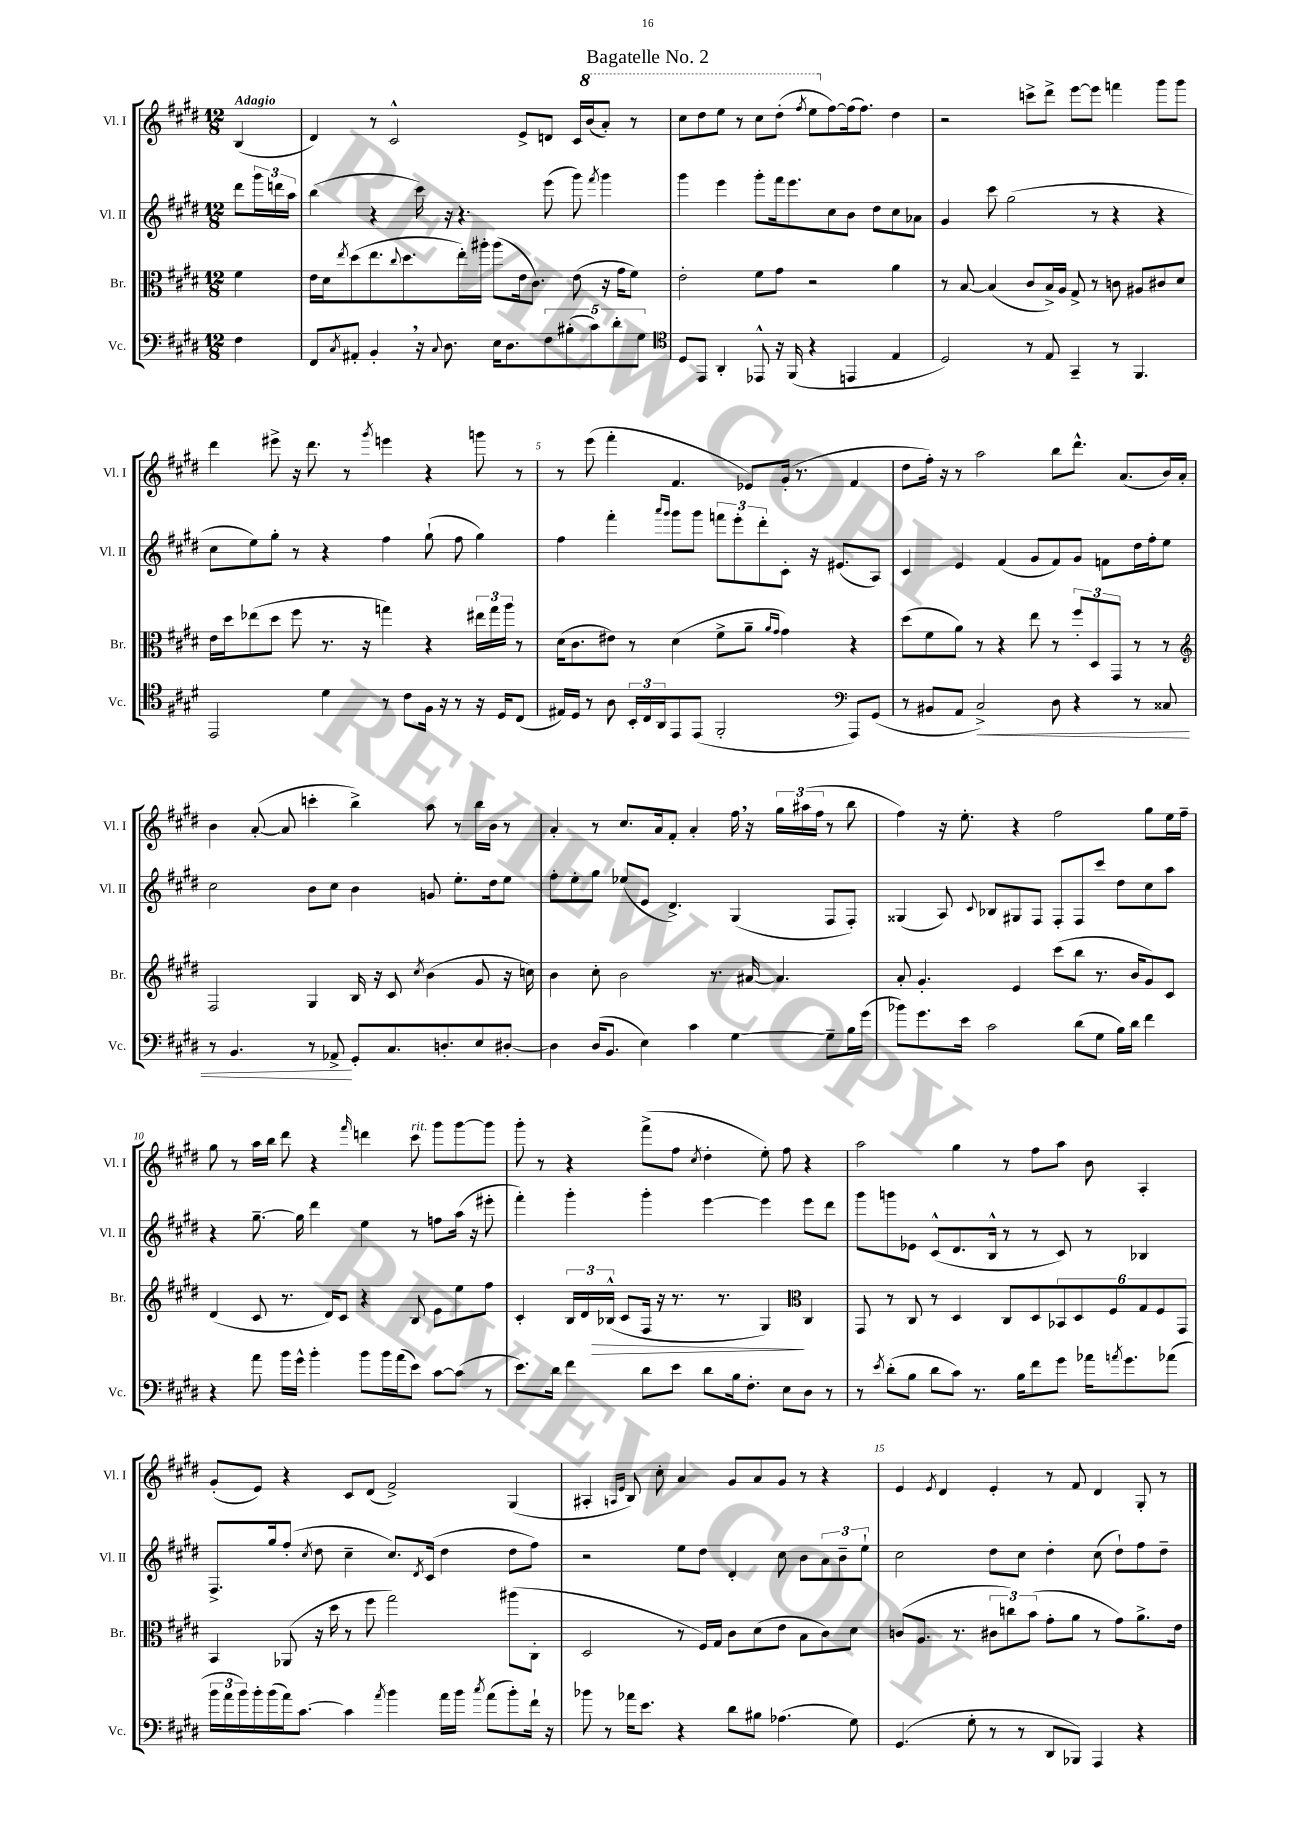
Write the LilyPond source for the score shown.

\header { title = "Bagatelle No. 2" }
<<
\new StaffGroup <<
\new Staff = "s0" \with { instrumentName = "Vl. I" shortInstrumentName = "Vl. I" } {
    \clef treble \key e \major \numericTimeSignature \time 12/8 \partial 4 \tempo "Adagio"
    b4( |
    dis'4) r8 cis'2-^ e'8-> d'8 cis'16 \ottava #1 b''16( a''8-.) r8 |
    cis'''8 dis'''8 e'''8 r8 cis'''8 dis'''8-.( \acciaccatura { fis'''8 } e'''8 \ottava #0 fis''8~) fis''16( fis''8.) dis''4 |
    r2 c'''8-> dis'''8-> e'''8~ e'''8 f'''4 gis'''8 gis'''8 |
    dis'''4 eis'''8-> r16 dis'''8. r8 \acciaccatura { gis'''8 } e'''4 r4 g'''8 r8 |
    r8 e'''8( fis'''4-. fis'4. ees'8) gis'16-.( r8. fis'4 |
    dis''8 fis''16-.) r16 r8 a''2 b''8 dis'''8.-^ a'8.( b'16) a'16-. |
    b'4 a'8~-.( a'8 c'''4-. b''4->) a''8 r8 b''16 b'16 r8 |
    a'4-. r8 cis''8. a'16 fis'8-. a'4-. fis''16 \breathe r16 \tuplet 3/2 { gis''16 ais''16( fis''16 } r8 b''8 |
    fis''4) r16 e''8.-. r4 fis''2 gis''8 e''16 fis''16-- |
    gis''8 r8 a''16 b''16 dis'''8 r4 \grace { fis'''16 } d'''4 cis'''8^\markup { \italic "rit." } gis'''8 gis'''8~ gis'''8 |
    gis'''8-. r8 r4 fis'''8->( fis''8 \acciaccatura { cis''8 } dis''4-. e''8-.) fis''8 r4 |
    a''2 gis''4 r8 fis''8 a''8 b'8 a4-. |
    gis'8-.( e'8) r4 cis'8 dis'8( fis'2->) gis4( |
    ais4-. \grace { a16 e'16 } b8) cis''8-. a'4 gis'8 a'8 gis'8 r8 r4 |
    e'4 \acciaccatura { e'8 } dis'4 e'4-. r8 fis'8 dis'4 gis8-. r8 \bar "|." |
}
\new Staff = "s1" \with { instrumentName = "Vl. II" shortInstrumentName = "Vl. II" } {
    \clef treble \key e \major \numericTimeSignature \time 12/8 \partial 4
    dis'''8 \tuplet 3/2 { gis'''16 d'''16 a''16 } |
    b''4( r4 cis'''16) r16 r4. e'''8( gis'''8) \acciaccatura { fis'''8 } gis'''4 |
    gis'''4 e'''4 gis'''8-. fis'''16 e'''8. cis''8 b'8 dis''8 cis''8 aes'8 |
    gis'4 cis'''8 gis''2( r8 r4 r4 |
    cis''8 e''8) gis''8-. r8 r4 fis''4 gis''8-!( fis''8 gis''4) |
    fis''4 fis'''4-. \grace { a'''16 gis'''16 } gis'''8 gis'''8 \tuplet 3/2 { f'''8 e'''8-. dis'''8-. } cis'8-. r16 eis'8.( a8) |
    cis'4 e'4 fis'4( gis'8 fis'8) gis'8 f'8 dis''16 fis''16-. e''8 |
    cis''2 b'8 cis''8 b'4 g'8 e''8.-. dis''16 e''8 |
    fis''8-. e''8-. gis''8 ees''8( e'8 dis'4.->) gis4( fis8 fis8-.) |
    gisis4( a8) \appoggiatura { cis'8 } bes8 gis8 fis8 fis8-. fis8 cis'''8 dis''8 cis''8 a''8 |
    r4 gis''8.~-- gis''16 dis'''4 e''4 r8 f''8 a''16( r16 eis'''8-. |
    fis'''4-.) gis'''4-. gis'''4-. e'''4~ e'''4 e'''8 dis'''8 |
    gis'''8 g'''8 ees'8 cis'8-^( dis'8. b16-^ r8 r8 cis'8) r8 bes4 |
    fis8.-> gis''16 fis''8-.( \acciaccatura { cis''8 } dis''8 cis''4-- cis''8.) \acciaccatura { dis'8 } cis'16( dis''4 dis''8 fis''8) |
    r2 e''8 dis''8 dis'4-. cis''8 b'8 \tuplet 3/2 { a'8 b'8-- e''8-! } |
    cis''2 dis''8 cis''8 dis''4-. cis''8( dis''8-!) fis''8 dis''8-- \bar "|." |
}
\new Staff = "s2" \with { instrumentName = "Br." shortInstrumentName = "Br." } {
    \clef alto \key e \major \numericTimeSignature \time 12/8 \partial 4
    fis'4 |
    e'16 dis'16 \acciaccatura { e''8 } dis''8( e''8. \appoggiatura { cis''8 } dis''8. e''16-.) ais''16-. ais''8( e'16 cis'8.) e'8( r16 gis'16 fis'8) |
    e'2-. fis'8 gis'8 r2 a'4 |
    r8 b8~ b4( cis'8 b16->) a16 gis8-> r8 c'8 ais8 cis'8 dis'8 |
    e'16 dis''16 ees''8( dis''8 fis''8 r8. r16 g''4) r4 \tuplet 3/2 { eis''16 g''16 a''16 } r8 |
    dis'16( cis'8. eis'8) r8 dis'4( fis'8-> a'8-- \grace { a'16 gis'16 } gis'4) r4 |
    dis''8( fis'8 a'8) r8 r4 e''8 r8 \tuplet 3/2 { fis''8-. dis8 gis,8 } r8 r8 |
    \clef treble fis2 gis4 b16 r16 cis'8 \acciaccatura { cis''8 } b'4( gis'8 r16 c''16) |
    b'4 cis''8-. b'2 r8. ais'16~ ais'4. |
    a'8-. gis'4.-. e'4 cis'''8( b''8 r8. b'16 gis'8) cis'8 |
    dis'4( cis'8 r8. dis'16) cis'8 r4 b8 e'8 e''8 fis''8 |
    cis'4-. \tuplet 3/2 { b16 dis'16 bes16-^\>( } cis'8 fis16 r16 r8. r8. gis4\!) \clef alto cis4 |
    gis,8 r8 cis8 r8 dis4 cis8 dis8 \tuplet 6/4 { bes,8 dis8 fis8 gis8 fis8 gis,8 } |
    b,4 aes,8( r16 dis''16 r8 fis''8 gis''2) ais''8( cis8-. |
    dis2 r8 fis16) gis16 cis'8 dis'8( e'8 b8 cis'8) dis'8 |
    c'8( a8. r8. \tuplet 3/2 { cis'8 c''8) b'8( } gis'8-. a'8 r8 gis'8) a'8.-> e'16 \bar "|." |
}
\new Staff = "s3" \with { instrumentName = "Vc." shortInstrumentName = "Vc." } {
    \clef bass \key e \major \numericTimeSignature \time 12/8 \partial 4
    fis4 |
    fis,8 \acciaccatura { cis8 } ais,8-. b,4-. \breathe r16 \appoggiatura { cis8 } dis8. e16 dis8. \tuplet 5/4 { fis8 bis8-.( cis'8) dis'8-. gis8 } |
    \clef tenor dis8 e,8 a,4-. ees,8-^ r16 fis,16( r4 e,4 e4 |
    dis2) r8 e8 gis,4-- r8 fis,4. |
    e,2 dis'4 r8 cis'8 fis16 r16 r8 r16 dis16 cis8( |
    eis16) dis16 r8 a8 \tuplet 3/2 { b,16-. cis16 a,16 } e,8 e,8( fis,2-. \clef bass a,,8) gis,8( |
    r8 bis,8 a,8 cis2->\<) dis8 r4 r8 cisis8 |
    r8 b,4. r8 aes,8->\! gis,8-. cis8. d8.-. e8 dis8~-. |
    dis4 dis16( b,8. e4) cis'4 gis4~ gis8-- b16 gis'16( |
    bes'8) gis'8. e'16 cis'2 dis'8( gis8 b16) dis'16 fis'4 |
    r4 a'8 b'16 gis'16-^ b'4-. b'8 b'16 a'16( e'8) cis'8~ cis'8( r8 |
    e'8.) dis'16 fis'4 dis'8 e'8 dis'8 b16 fis8.-. e8 dis8 r8 |
    r8 \acciaccatura { e'8 } dis'8-.( b8 dis'8 cis'8) r8. b16 fis'8 gis'8 aes'16 \acciaccatura { a'8 } gis'8. aes'8( |
    \tuplet 3/2 { b'16 a'16 b'16) } b'16-. b'16( a'16) cis'8.~ cis'4 \acciaccatura { a'8 } b'4 a'16 b'16 \acciaccatura { cis''8 } a'8( b'8-.) fis'16-! r16 |
    bes'8 r8 aes'16 e'8. r4 dis'8 bis8 aes4.( gis8) |
    gis,4.( gis8-. r8 r8 dis,8 bes,,8) a,,4 r4 \bar "|." |
}
>>
>>
\layout { \context { \Score \override BarNumber.break-visibility = ##(#f #t #t) barNumberVisibility = #(every-nth-bar-number-visible 5) } }
